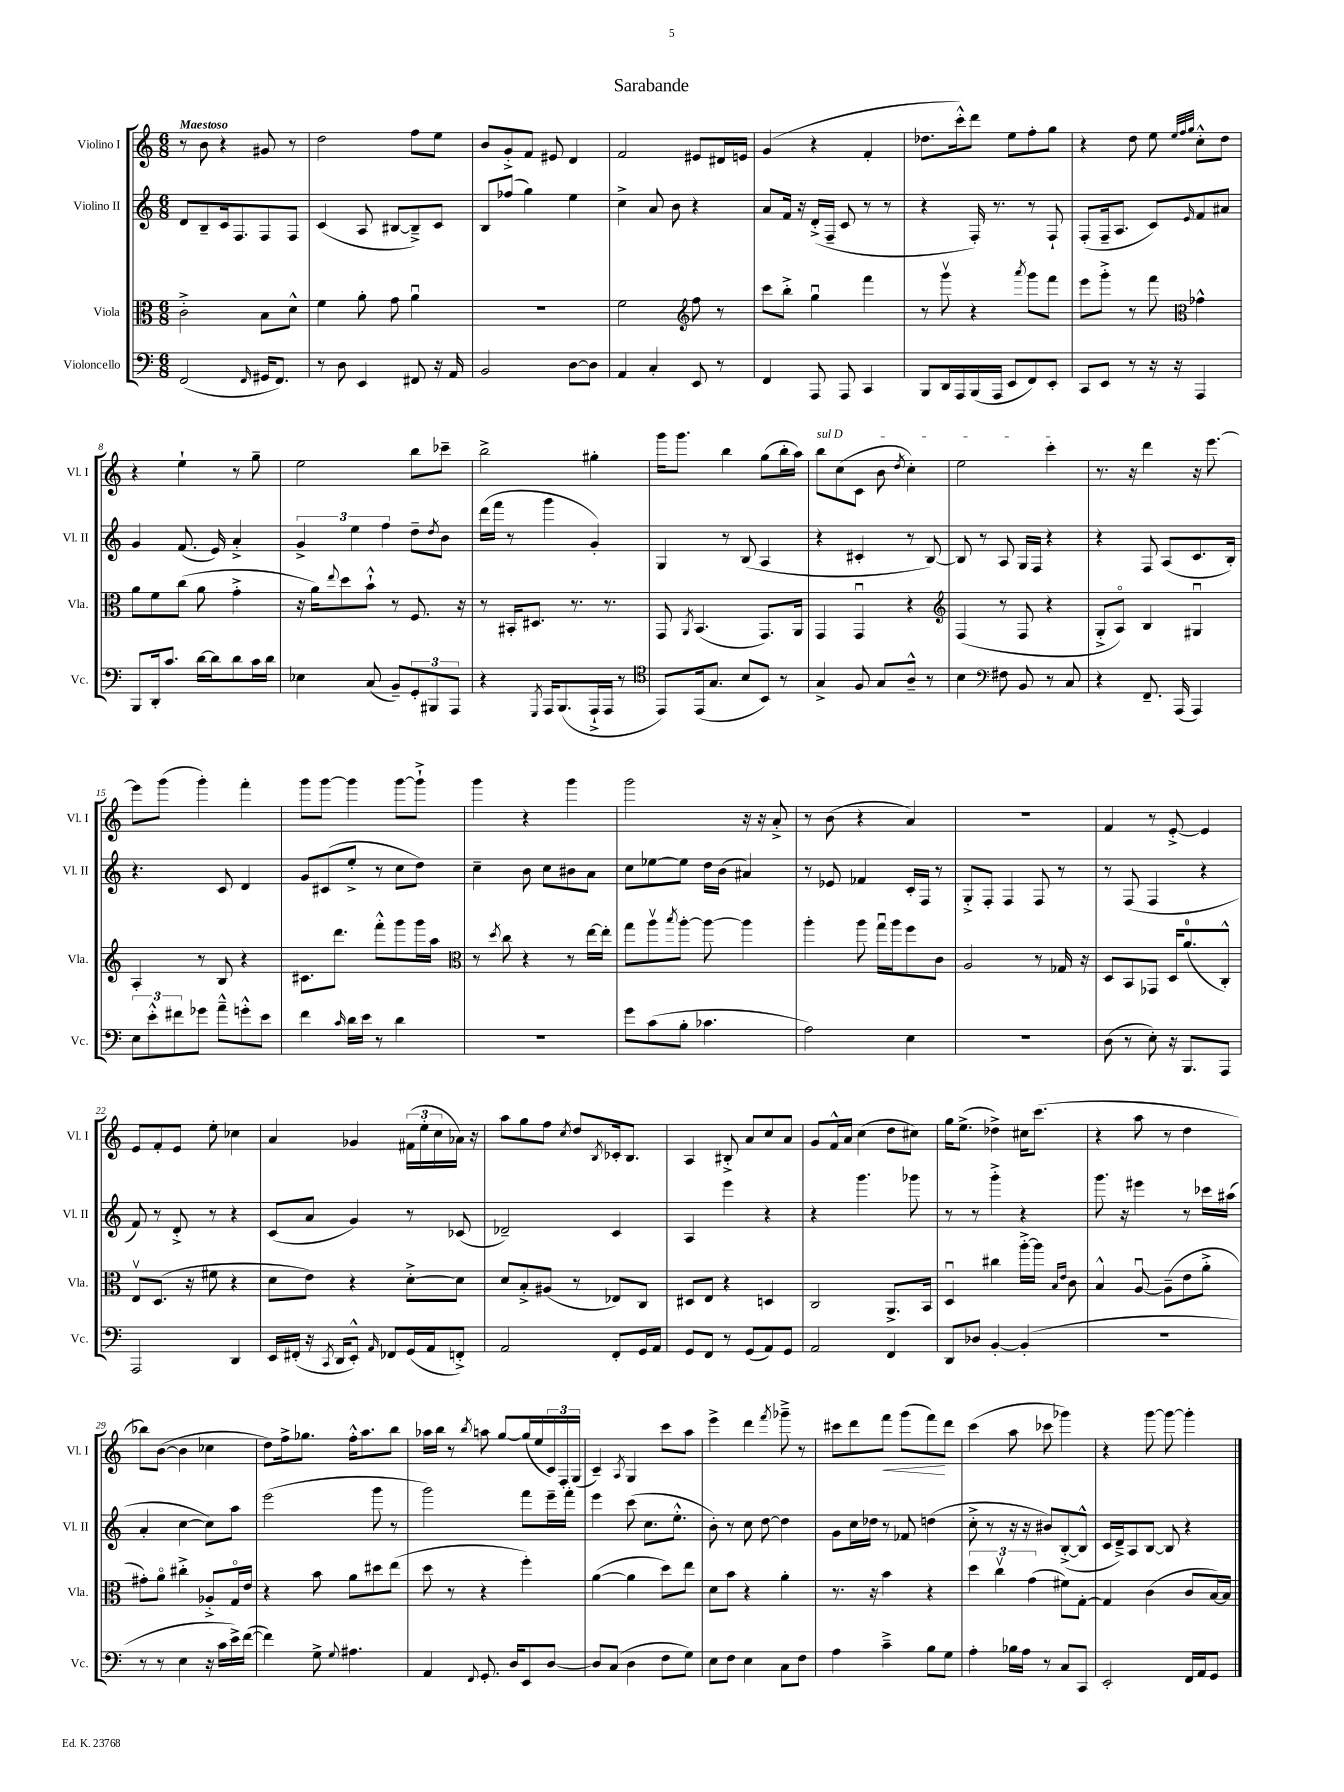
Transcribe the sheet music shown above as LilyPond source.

\header { title = "Sarabande" }
<<
\new StaffGroup <<
\new Staff = "s0" \with { instrumentName = "Violino I" shortInstrumentName = "Vl. I" } {
    \clef treble \key c \major \numericTimeSignature \time 6/8 \tempo "Maestoso"
    r8 b'8 r4 gis'8 r8 |
    d''2 f''8 e''8 |
    b'8 g'8-.-> f'8 eis'8 d'4 |
    f'2 eis'8 dis'16 e'16 |
    g'4( r4 f'4-. |
    des''8. c'''16-.-^) d'''8 e''8 f''8-. g''8 |
    r4 d''8 e''8 \grace { e''32 f''32 g''32 } c''8-.-^ d''8 |
    r4 e''4-! r8 g''8-- |
    e''2 b''8 ces'''8-- |
    b''2-> gis''4-. |
    g'''16 g'''8. b''4 g''8( b''16-. a''16) |
    \once \override TextSpanner.bound-details.left.text = \markup { \italic "sul D" } b''8\startTextSpan c''8( c'8 b'8 \acciaccatura { d''8 } c''4-.) |
    e''2 c'''4-.\stopTextSpan |
    r8. r16 d'''4 r16 e'''8.~ |
    e'''8 g'''8( g'''4-.) f'''4-. |
    g'''8 g'''8~ g'''4 g'''8~ g'''8-!-> |
    g'''4 r4 g'''4 |
    g'''2 r16 r16 a'8-.-> |
    r8 b'8( r4 a'4) |
    R2. |
    f'4 r8 e'8~-.-> e'4 |
    e'8 f'8-. e'8 e''8-. ces''4 |
    a'4 ges'4 \tuplet 3/2 { fis'16( e''16-. c''16 } aes'16) r16 |
    a''8 g''8 f''8 \acciaccatura { c''8 } d''8 \acciaccatura { b8 } ces'16-. b8. |
    a4 bis8-.-> a'8 c''8 a'8 |
    g'8 f'16-^ a'16 c''4( d''8 cis''8) |
    g''16 e''8.->( des''4->) cis''16 c'''8.( |
    r4 a''8 r8 d''4 |
    bes''8) b'8~( b'4 ces''4 |
    d''8) f''16-> ges''8. f''16-.-^ a''8. b''8 |
    aes''16 b''16 r8 \acciaccatura { b''8 } a''8 g''8~ g''16( e''16 \tuplet 3/2 { c'16) f16-. g16( } |
    c'4--) \acciaccatura { a8 } g4 c'''8 a''8 |
    e'''4-> d'''4 \acciaccatura { f'''8 } ges'''8---> r8 |
    cis'''8 d'''8 f'''8\< g'''8( f'''8\!) d'''8 |
    c'''4( a''8 ces'''8 ges'''4) |
    r4 g'''8~ g'''8~ g'''4-. \bar "|." |
}
\new Staff = "s1" \with { instrumentName = "Violino II" shortInstrumentName = "Vl. II" } {
    \clef treble \key c \major \numericTimeSignature \time 6/8
    d'8 b8-- c'16 f8. f8 f8 |
    c'4( a8 bis8~ bis8--->) c'8 |
    b8 fes''8( g''4) e''4 |
    c''4-> a'8 b'8 r4 |
    a'8 f'16 r16 d'16-.->( f16-- c'8 r8 r8 |
    r4 f16-.) r8. r8 f8-! |
    f8-.( f16-- a8. c'8) \grace { e'16 } f'8 ais'8 |
    g'4 f'8.( e'16) a'4-.-> |
    \tuplet 3/2 { g'4-> e''4 f''4 } d''8-- \acciaccatura { d''8 } b'8 |
    d'''16( f'''16 r8 g'''4 g'4-.) |
    g4 r8 b8( a4 |
    r4 cis'4-. r8 b8~) |
    b8 r8 a8 g16 f16 r4 |
    r4 f8 a8( c'8. b16-.) |
    r4. c'8 d'4 |
    g'8 cis'8( e''8-.-> r8 c''8 d''8) |
    c''4-- b'8 c''8 bis'8 a'8 |
    c''8 ees''8~ ees''8 d''16 b'16( ais'4) |
    r8 ees'8 fes'4 c'16-. f16 r8 |
    g8-.-> f8-. f4 f8 r8 |
    r8 f8( f4 r4 |
    f'8) r8 d'8-.-> r8 r4 |
    c'8( a'8 g'4) r8 ces'8( |
    des'2--) c'4 |
    a4 e'''4 r4 |
    r4 g'''4. ges'''8 |
    r8 r8 g'''4-.-> r4 |
    g'''8. r16 eis'''4 r8 ces'''16 ais''16( |
    a'4-. c''4~ c''8) a''8 |
    e'''2( g'''8 r8 |
    g'''2) f'''8 e'''16-- f'''16-. |
    e'''4 c'''8( c''8. e''8.-.-^ |
    b'8-.) r8 c''8 d''8~ d''4 |
    g'8 c''16 des''16 r8 fes'8 d''4( |
    c''8-.-> r8 r16 r16 bis'8) b8~-.->( b8-^ |
    c'16 d'16--->) a8 b8~ b8 r4 \bar "|." |
}
\new Staff = "s2" \with { instrumentName = "Viola" shortInstrumentName = "Vla." } {
    \clef alto \key c \major \numericTimeSignature \time 6/8
    c'2-.-> b8 d'8-^ |
    f'4 a'8-. g'8 a'4\downbow |
    R2. |
    f'2 \clef treble f''8 r8 |
    c'''8 b''8-.-> g''4\downbow f'''4 |
    r8 g'''8\upbow r4 \acciaccatura { a'''8 } g'''8 f'''8 |
    e'''8 g'''8-.-> r8 f'''8 \clef alto ges'4-^ |
    a'8 f'8 c''8( a'8 g'4-.-> |
    r16 a'16) \appoggiatura { e''8 } d''8 b'8-!-^ r8 f8. r16 |
    r8 bis,16-. dis8. r8. r8. |
    g,8 \acciaccatura { a,8 } b,4.( g,8.) a,16 |
    g,4 g,4\downbow r4 |
    \clef treble f4( r8 f8 r4 |
    g8-.-> a8\flageolet) b4 gis4\downbow |
    a4-. r8 b8 r4 |
    cis'8. d'''8. f'''8-.-^ g'''8 g'''16 a''16 |
    \clef alto r8 \acciaccatura { d''8 } c''8 r4 r8 e''16~ e''16-. |
    g''8 a''8\upbow \acciaccatura { b''8 } a''8~-. a''8~ a''4 |
    a''4-. a''8 g''16\downbow a''16 f''8 c'8 |
    a2 r8 ges16 r16 |
    d8 b,8 ges,8 d16 a'8.-0( c8-.-^) |
    e8\upbow d8.( r16 fis'8 r4 |
    d'8 e'8) r4 d'8~-.-> d'8 |
    d'8 b8-.-> ais8( r8 ees8) c8 |
    dis8 e8 r4 d4 |
    c2 a,8.-> b,16 |
    d4\downbow cis''4 a''16~-.-> a''16 \grace { b16 e'16 } c'8 |
    b4-^ a8~\downbow a8--( e'8 a'8-.-> |
    gis'8-.) a'8\flageolet cis''4-.-> aes8-.-> g16\flageolet e'16 |
    r4 b'8 a'8 dis''8 e''8( |
    d''8 r8 r4 f''4-.) |
    a'4~( a'4 d''8) e''8 |
    d'8 b'8 r4 a'4-. |
    r8. r16 b'4 r4 |
    \tuplet 3/2 { d''4 c''4\upbow g'4( } fis'8) g8~-. |
    g4 c'4( c'8 b16~) b16 \bar "|." |
}
\new Staff = "s3" \with { instrumentName = "Violoncello" shortInstrumentName = "Vc." } {
    \clef bass \key c \major \numericTimeSignature \time 6/8
    f,2( \grace { f,16 } gis,16 f,8.) |
    r8 d8 e,4 fis,8 r16 a,16 |
    b,2 d8~ d8 |
    a,4 c4-. e,8 r8 |
    f,4 a,,8 a,,8 c,4 |
    b,,8 d,16 a,,16 b,,16( a,,16 e,8 f,8) e,8-. |
    c,8 e,8 r8 r16 r16 a,,4 |
    b,,8 d,16-. c'8. d'16~ d'16 d'8 c'16 d'16 |
    ees4 c8( b,8--) \tuplet 3/2 { g,8-. bis,,8 a,,8 } |
    r4 \acciaccatura { g,,8 } a,,16 b,,8.( a,,16-!-> a,,16 r8 |
    \clef tenor e,8) e,16( g8. b8 b,8) r8 |
    g4-> f8 g8 a8---^ r8 |
    b4 \clef bass fis8 b,8 r8 c8 |
    r4 f,8.-- a,,16( a,,4) |
    \tuplet 3/2 { e8 e'8-.-^ fis'8 } ges'8 a'8---^ g'8-.-^ e'8 |
    f'4 \grace { c'16 } d'16 e'16 r8 d'4 |
    R2. |
    g'8 c'8( b8-. ces'4. |
    a2) e4 |
    R2. |
    d8( r8 e8-.) r16 b,,8. a,,8 |
    a,,2 d,4 |
    e,16 fis,16-.( r16 \acciaccatura { c,8 } d,16 e,8-.-^) \grace { a,16 } fes,8 g,16( a,16 f,8-.->) |
    a,2 f,8-. g,16 a,16 |
    g,8 f,8 r8 g,8( a,8) g,8 |
    a,2 f,4 |
    d,8 des8 b,4~-. b,4-.( |
    R2. |
    r8 r8 e4 r16 c'16 e'16->) f'16~( |
    f'4) g8-> \appoggiatura { g8 } ais4. |
    a,4 \appoggiatura { f,8 } g,8.-. d16 e,8 d8~ |
    d8 c8( d4 f8 g8) |
    e8 f8 e4 c8 f8 |
    a4 c'4---> b8 g8 |
    a4-. bes16 a16 r8 c8 c,8 |
    e,2-. f,16 a,16 g,8 \bar "|." |
}
>>
>>
